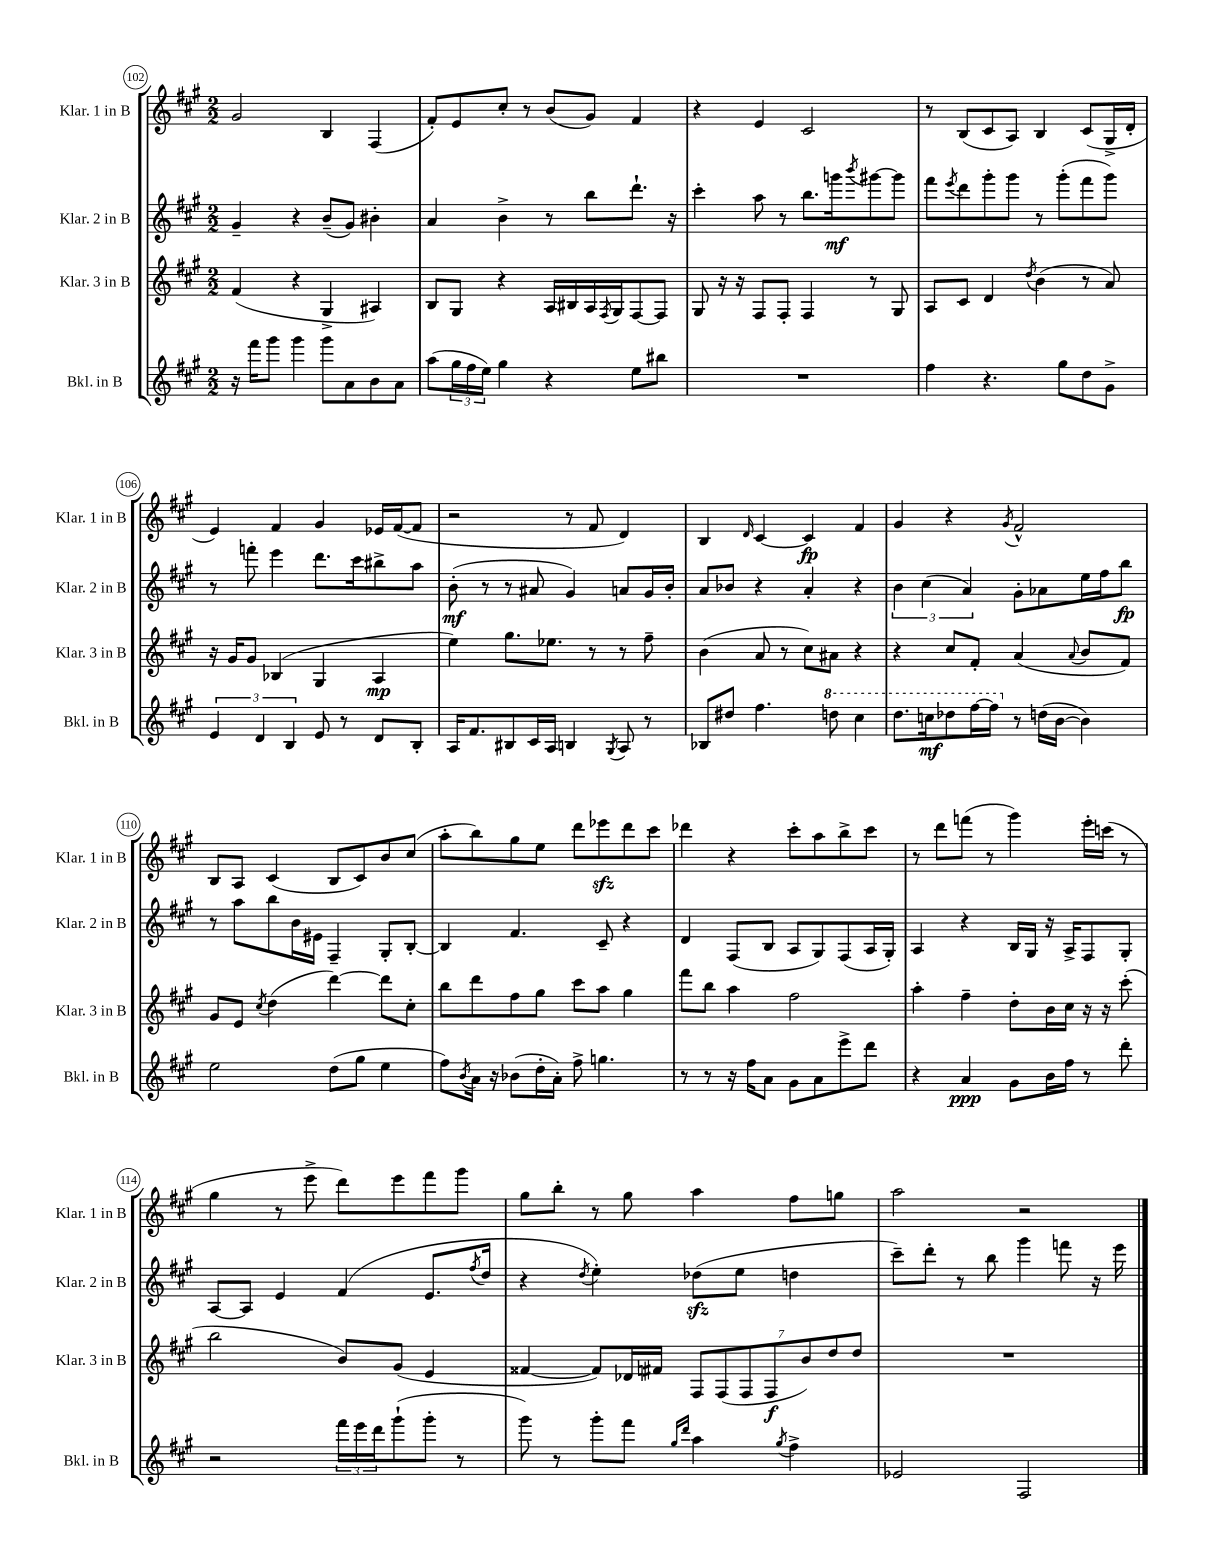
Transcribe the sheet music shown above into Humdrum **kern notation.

**kern	**kern	**kern	**kern
*staff4	*staff3	*staff2	*staff1
*clefG2	*clefG2	*clefG2	*clefG2
*k[f#c#g#]	*k[f#c#g#]	*k[f#c#g#]	*k[f#c#g#]
*M2/2	*M2/2	*M2/2	*M2/2
16r	(4f#	4g#~	2g#
16fff#	.	.	.
8ggg#	.	.	.
4ggg#	4r	4r	.
8ggg#	4G#^	(8b~	4B
8a	.	8g#)	.
8b	4A#)	4b#'	(4F#
8a	.	.	.
=	=	=	=
(8aa	8B	4a	8f#')
24gg#	8G#	.	8e
24ff#	.	.	.
24ee)	.	.	.
4gg#	4r	4b^	8cc#'
.	.	.	8r
4r	16A	8r	(8b
.	16B#	.	.
.	16A	8bb	8g#)
.	8qF#	.	.
.	16G#	.	.
8ee	[8F#	8.ddd`	4f#
8bb#	8F#]	.	.
.	.	16r	.
=	=	=	=
1r	8G#	4ccc#'	4r
.	16r	.	.
.	16r	.	.
.	8F#	8aa	4e
.	8F#'	8r	.
.	4F#	8.bb	2c#
.	.	16ggg	.
.	.	8qbbb	.
.	8r	[8ggg#	.
.	8G#	8ggg#]	.
=	=	=	=
4ff#	8A	8fff#	8r
.	.	8qeee	.
.	8c#	8ddd	(8B
4.r	4d	8ggg#'	8c#
.	.	8ggg#	8A)
.	8qdd	.	.
.	(4b	8r	4B
8gg#	.	(8ggg#'	.
8dd	8r	8fff#	(8c#
8g#^	8a)	8ggg#)	16G#^
.	.	.	16d'
=	=	=	=
6e	16r	8r	4e)
.	16g#	.	.
.	8g#	8fff'	.
6d	.	.	.
.	(4B-	4eee	4f#
6B	.	.	.
8e	4G#	8.ddd	4g#
8r	.	.	.
.	.	16ccc#	.
8d	4A	8bb#^	16e-
.	.	.	([16f#
8B'	.	8aa	8f#]
=	=	=	=
16A	4ee)	(8b'	2r
8.f#	.	.	.
.	.	8r	.
8B#	8.gg#	8r	.
16c#	.	8a#	.
16A	8.ee-	.	.
4B	.	4g#)	8r
.	8r	.	8f#
8qG#	.	.	.
8A	8r	8a	4d)
8r	8ff#~	16g#	.
.	.	16b'	.
=	=	=	=
8B-	(4b	8a	4B
8dd#	.	8b-	.
.	.	.	16qqd
4.ff#	8a	4r	[4c#
.	8r	.	.
.	8cc#)	4a'	4c#]
8ddd	8a#	.	.
4ccc#	4r	4r	4f#
=	=	=	=
8.ddd	4r	6b	4g#
.	.	(6cc#	.
16ccc	.	.	.
8ddd-	8cc#	.	4r
.	.	6a)	.
[16fff#	8f#'	.	.
16fff#]	.	.	.
.	.	.	8qg#
8r	(4a	8g#'	2f#^^
(16dd	.	8a-	.
[16b	.	.	.
.	8qqa	.	.
4b])	8b	16ee	.
.	.	16ff#	.
.	8f#)	8bb	.
=	=	=	=
2ee	8g#	8r	8B
.	8e	8aa	8A
.	8qcc#	.	.
.	(4dd	8bb	(4c#
.	.	16b	.
.	.	16e#	.
(8dd	[4ddd)	4F#~	8B
8gg#	.	.	8c#)
4ee	8ddd]	8G#'	8b
.	8cc#'	[8B'	(8cc#
=	=	=	=
8ff#)	8bb	4B]	8aa'
8qb	.	.	.
16a	8ddd	.	8bb)
16r	.	.	.
(8b-	8ff#	4.f#	8gg#
16dd'	8gg#	.	8ee
16a')	.	.	.
8ff#^	8ccc#	.	8ddd
4.gg	8aa	8c#~	8eee-
.	4gg#	4r	8ddd
.	.	.	8ccc#
=	=	=	=
8r	8fff#	4d	4ddd-
8r	8bb	.	.
16r	4aa	(8F#	4r
16ff#	.	.	.
8a	.	8B	.
8g#	2ff#	8A	8ccc#'
8a	.	8G#)	8aa
8eee^	.	(8F#	8bb^
8ddd	.	16A	8ccc#
.	.	16G#')	.
=	=	=	=
4r	4aa'	4A	8r
.	.	.	8ddd
4a	4ff#~	4r	(8fff
.	.	.	8r
8g#	8dd'	16B	4ggg#)
.	.	16G#	.
16b	16b	16r	.
16ff#	16cc#	16A^	.
8r	16r	8F#	16eee'
.	16r	.	(16ccc
8ddd'	(8ccc#'	8G#'	8r
=	=	=	=
2r	2bb	[8A	4gg#
.	.	8A]	.
.	.	4e	8r
.	.	.	8eee^
24fff#	8b)	(4f#	8ddd)
24eee	.	.	.
24ddd	.	.	.
(8ggg#`	(8g#	.	8eee
8ggg#'	4e	8.e	8fff#
8r	.	.	8ggg#
.	.	8qff#	.
.	.	16dd	.
=	=	=	=
8ggg#)	[4f##	4r	8gg#
8r	.	.	8bb'
.	.	8qdd	.
8ggg#'	8f##])	4ee')	8r
8fff#	16d-	.	8gg#
.	16f#	.	.
16qqgg#	.	.	.
16qqddd	.	.	.
4aa	14F#	(8dd-	4aa
.	(14F#	.	.
.	.	8ee	.
.	14F#	.	.
.	14F#	.	.
8qgg#	.	.	.
4ff#^	.	4dd	8ff#
.	14b)	.	.
.	14dd	.	.
.	.	.	8gg
.	14dd	.	.
=	=	=	=
2e-	1r	8ccc#~)	2aa
.	.	8ddd'	.
.	.	8r	.
.	.	8bb	.
2F#	.	4ggg#	2r
.	.	8fff	.
.	.	16r	.
.	.	16eee	.
==	==	==	==
*-	*-	*-	*-
